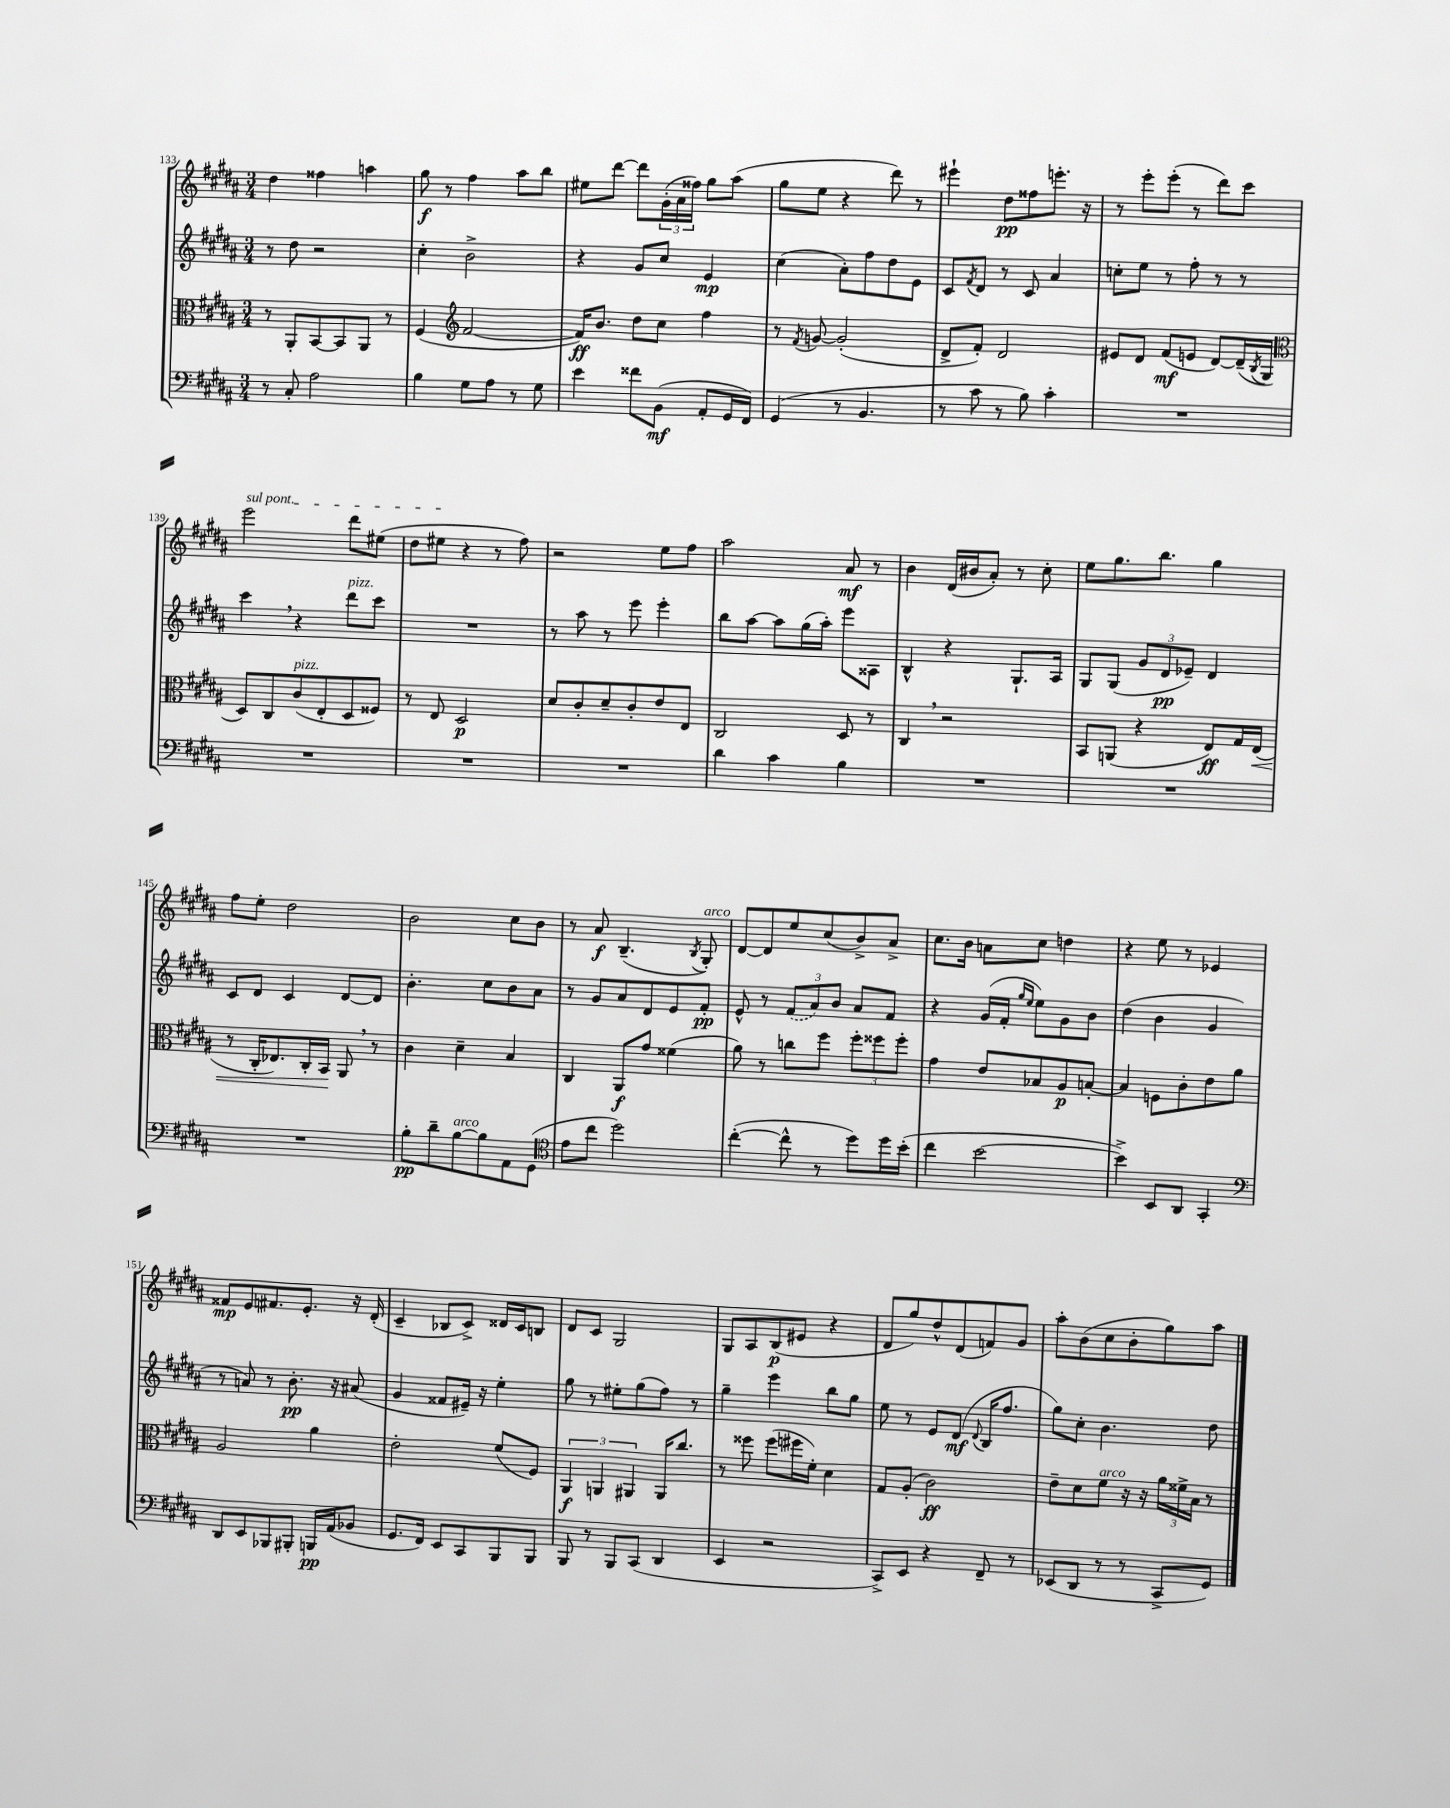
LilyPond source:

<<
\new StaffGroup <<
\new Staff = "s0" {
    \clef treble \key b \major \numericTimeSignature \time 3/4
    dis''4 fisis''4 a''4 |
    gis''8\f r8 fis''4 ais''8 b''8 |
    eis''8 dis'''8~ dis'''8 \tuplet 3/2 { gis'16-.( ais'16 fisis''16) } gis''8 ais''8( |
    gis''8 e''8 r4 dis'''8) r8 |
    eis'''4-! dis''8\pp fisis''8 e'''8.-. r16 |
    r8 e'''8-. e'''8-.( r8 dis'''8) cis'''8 |
    \once \override TextSpanner.bound-details.left.text = \markup { \italic "sul pont." } e'''2\startTextSpan dis'''8 eis''8( |
    dis''8 eis''8\stopTextSpan r4 r8 fis''8) |
    r2 e''8 fis''8 |
    ais''2 ais'8\mf r8 |
    b'4 dis'16( bis'16 ais'8-.) r8 cis''8-. |
    e''8 gis''8. b''8. gis''4 |
    fis''8 e''8-. dis''2 |
    b'2 cis''8 b'8 |
    r8 ais'8\f b4.--( \acciaccatura { b8 } gis8-.^\markup { \italic "arco" }) |
    dis'8~ dis'8 e''8 cis''8( b'8->) ais'8-> |
    cis''8. b'16 a'8 cis''8 d''4 |
    r4 e''8 r8 ees'4 |
    fisis'8\mp e'8 fis'8. e'8.-. r16 dis'16-.( |
    cis'4-- bes8 cis'8->) disis'16 cis'16 b8 |
    dis'8 cis'8 gis2 |
    gis8 ais8 b8\p( eis'8 r4 |
    dis'8 gis''8) dis''8-^ dis'8( f'8) gis'8 |
    ais''8-. b'8( cis''8 b'8-. gis''8) ais''8 \bar "|." |
}
\new Staff = "s1" {
    \clef treble \key b \major \numericTimeSignature \time 3/4
    r8 dis''8 r2 |
    cis''4-. b'2-> |
    r4 gis'8 cis''8 e'4\mp |
    cis''4( ais'8-.) fis''8 dis''8 e'8 |
    cis'8 \acciaccatura { fis'8 } dis'8 r8 cis'8 ais'4 |
    c''8-. e''8 r8 fis''8-. r8 r8 |
    cis'''4 \breathe r4 dis'''8^\markup { \italic "pizz." } cis'''8 |
    R2. |
    r8 ais''8 r8 e'''8 e'''4-. |
    b''8 ais''8~ ais''8 gis''16( ais''16-.) e'''8 aisis8 |
    b4-^ r4 gis8.-! ais16 |
    gis8 gis8( \tuplet 3/2 { gis'8 dis'8\pp ees'8--) } dis'4 |
    cis'8 dis'8 cis'4 dis'8~ dis'8 |
    b'4.-. cis''8 b'8 ais'8 |
    r8 gis'8 ais'8 dis'8 e'8 fis'8-.\pp |
    e'8-^ r8 \tuplet 3/2 { \once \slurDashed fis'8( ais'8) b'8 } ais'8 fis'8 |
    r4 gis'16( fis'16-. \grace { gis''16 e''16 } e''8) gis'8 b'8 |
    dis''4( b'4 gis'4 |
    r8 a'8) r8 b'8.-.\pp r16 ais'8( |
    gis'4 fisis'8 eis'16--) r16 e''4-. |
    gis''8 r8 eis''8-. gis''8( fis''8) r8 |
    gis''4-- e'''4 b''8 gis''8 |
    e''8 r8 e'8 dis'8\mf( \appoggiatura { dis'8 } b16 fis''8. |
    gis''8) cis''8-. b'4. dis''8 \bar "|." |
}
\new Staff = "s2" {
    \clef alto \key b \major \numericTimeSignature \time 3/4
    r8 ais,8-. b,8~ b,8 ais,8 r8 |
    fis4( \clef treble fis'2~ |
    fis'16\ff) b'8. dis''8 cis''8 fis''4 |
    r8 \acciaccatura { fis'8 } g'8~ g'2-.( |
    dis'8-> fis'8-.) dis'2 |
    eis'8 dis'8 fis'8\mf( e'8 dis'8~) dis'16--( \acciaccatura { b8 } gis16 |
    \clef alto dis8) cis8 cis'8^\markup { \italic "pizz." }( e8-. dis8 fisis8) |
    r8 e8 dis2\p |
    dis'8 cis'8-. dis'8-- cis'8-. e'8 e8 |
    cis2 dis8 r8 |
    cis4 \breathe r2 |
    b,8 a,8( r4 e8\ff) gis16 e16\<( |
    r8 cis16-. ees8.) cis16-. b,16\! ais,8 \breathe r8 |
    cis'4 dis'4-- b4 |
    cis4 ais,8\f gis'8 fisis'4( |
    ais'8) r8 c''8 fis''8 \tuplet 3/2 { fis''8-. fisis''8 fisis''8-. } |
    gis'4 e'8 bes8 ais8\p b8~-. |
    b4 f8 cis'8-. e'8 ais'8 |
    ais2 ais'4 |
    e'2-. fis'8( fis8) |
    \tuplet 3/2 { ais,4\f a,4 ais,4 } ais,16 cis''8. |
    r8 fisis''8 fisis''8( fis''16 fis'16-.) dis'4 |
    gis8 ais8-.( cis'2\ff) |
    e'8-- dis'8 fis'8^\markup { \italic "arco" } r16 r16 \tuplet 3/2 { ais'16 fisis'16-> b16 } r8 \bar "|." |
}
\new Staff = "s3" {
    \clef bass \key b \major \numericTimeSignature \time 3/4
    r8 cis8-. ais2 |
    b4 gis8 ais8 r8 gis8 |
    e'4 fisis'8 b,8\mf( ais,8-. gis,16 fis,16) |
    gis,4( r8 b,4. |
    r8 cis'8 r8 b8) cis'4-. |
    R2. |
    R2. |
    R2. |
    R2. |
    dis'4 cis'4 b4 |
    R2. |
    R2. |
    R2. |
    b8-.\pp dis'8-- b8~^\markup { \italic "arco" } b8 ais,8 gis,8( |
    \clef tenor e'8 cis''8 dis''2) |
    cis''4~-.( cis''8-^ r8 dis''8) dis''16 b'16-.( |
    cis''4 b'2~ |
    b'4->) b,8 ais,8 gis,4-. |
    \clef bass dis,8 e,8 bes,,8 bis,,8-. b,,16\pp ais,16( bes,8 |
    gis,8. fis,16) e,8 cis,8 b,,8 b,,8 |
    b,,8 r8 b,,8 cis,8( dis,4 |
    e,4 r2 |
    cis,8->) e,8 r4 fis,8-- r8 |
    ees,8( dis,8 r8 r8 cis,8-> gis,8) \bar "|." |
}
>>
>>
\layout { \context { \Score currentBarNumber = #133 } }
